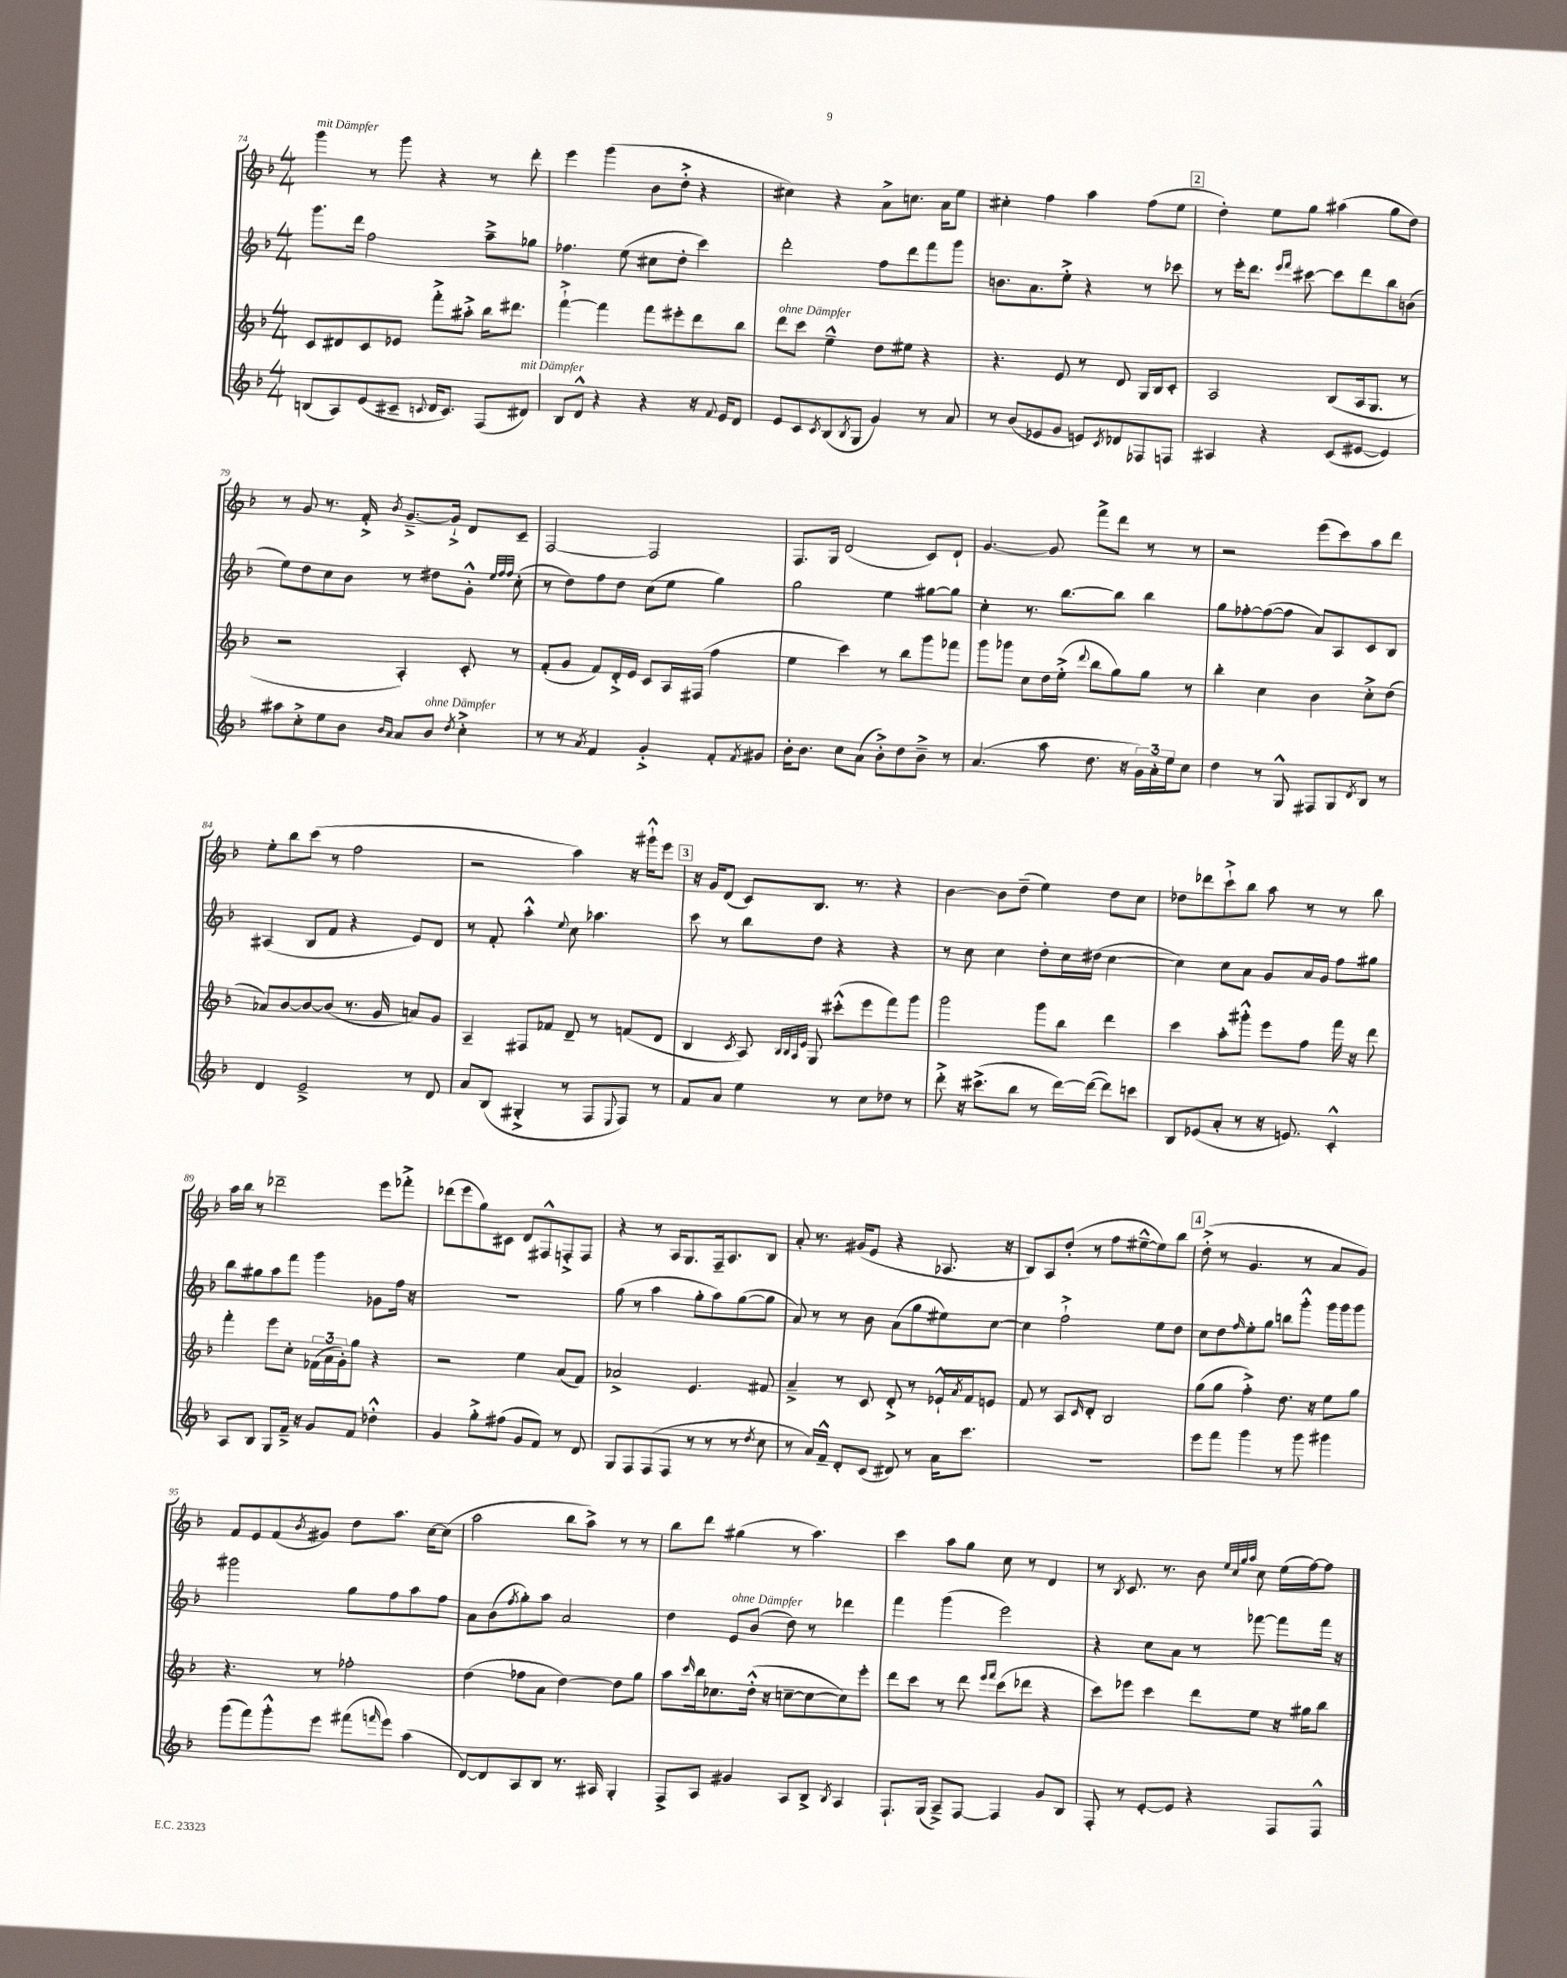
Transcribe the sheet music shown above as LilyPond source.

<<
\new StaffGroup <<
\new Staff = "s0" {
    \clef treble \key f \major \numericTimeSignature \time 4/4
    g'''4^\markup { \italic "mit Dämpfer" } r8 g'''8 r4 r8 d'''8-. |
    e'''4 g'''4( bes'8 d''8-.-> r4 |
    cis''4) r4 a'8-> c''8. a'16 e''8 |
    cis''4-. f''4 a''4 f''8( e''8 |
    \mark \markup { \box "2" } d''4-.) e''8 g''8 ais''4( g''8 d''8) |
    r8 g'8 r8. f'16-.-> \acciaccatura { bes'8 } g'8.~---> g'16-!-> d'8 c'8-- |
    f2~ f2 |
    f8. g16 d'2( c'8) d'8-! |
    g'4.~ g'8 f'''8-> d'''8 r8 r8 |
    r2 e'''8( c'''8) a''8 d'''8 |
    e''8-. bes''8 c'''8( r8 f''2 |
    r2 a''4) r16 gis'''16-!-^ e'''8 |
    \mark \markup { \box "3" } r16 g'16 d'8( c'8) bes8. r8. r4 |
    bes'4~ bes'8 d''8--( e''4) d''8 c''8 |
    des''8 des'''8 c'''8-!-> bes''8 a''8 r8 r8 bes''8 |
    a''16 bes''16 r8 des'''2-- e'''8 fes'''8-.-> |
    des'''8( e'''8 g''8) cis'8 d'8 fis8-^ f8-.-> f8 |
    r4 r8 a16 g8. f16-- a8. bes8 |
    a'8-. r8. gis'16( e'8 r4 aes8. r16 |
    bes8) a8 d''8-.( r8 f''8 eis''8~---^ eis''8) bes''8 |
    \mark \markup { \box "4" } d''8-.->( r8 g'4. r8 a'8 g'8) |
    f'8 e'8 f'8( \acciaccatura { bes'8 } gis'8) d''8 a''8. c''16~ c''8( |
    a''2 bes''8 a''8->) r8 r8 |
    bes''8 d'''8 gis''4( r8 a''4.) |
    c'''4 a''8 g''8 c''8 r8 d'4 |
    r8 \acciaccatura { bes8 } c'8. r8. bes'8 \grace { e''32 c''32 g''32 a''32 } c''8 e''16( f''16~) f''8 \bar "|." |
}
\new Staff = "s1" {
    \clef treble \key f \major \numericTimeSignature \time 4/4
    g'''8. d'''16 f''2 a''8---> ges''8 |
    fes''4. e''8( cis''8 d''8-. c'''4) |
    d'''2-. f''8 d'''8 f'''8 g'''8 |
    b'8. a'8. e''8-.-> r4 r8 ces'''8 |
    \mark \markup { \box "2" } r8 e'''16-. d'''8. \grace { e'''16 f'''16 } cis'''8~ cis'''8 d'''8 bes''8 b'8( |
    e''8) d''8 c''8 bes'8 r8 dis''8 g'8-.-^ \grace { e''32 f''32 f''32 } c''8-.( |
    r8 d''8) f''8 d''8 c''8( e''8 g''4) |
    g''2 e''4 gis''8~ gis''8 |
    c''4-. r8. bes''8.~ bes''8 bes''4 |
    g''8 fes''8~-. fes''8~( fes''8 a'8) a8 c'8 bes8 |
    ais4( bes8 f'8 r4 e'8) d'8 |
    r8 f'8-. a''4-.-^ \appoggiatura { e''8 } c''8 aes''4. |
    \mark \markup { \box "3" } c'''8 r8 bes''8 d''8 r4 r4 |
    r8 c''8 c''4 d''8-. c''16 dis''16( c''4~ |
    c''4) c''8 a'8 g'8 a'16 g'16 f''8 gis''8 |
    bes''8 gis''8 a''8 f'''8 g'''4 ges'8 f''16 r16 |
    R1 |
    g''8( r8 a''4 g''8-. a''8) g''8~( g''8 |
    a'8) r8 r8 bes'8 a'8( g''8 eis''8) c''8~ |
    c''4 f''2-!-> e''8 d''8 |
    \mark \markup { \box "4" } c''8 d''8 \grace { f''16 } e''8-. g''8 b''8 g'''8-.-^ g'''16 g'''16 g'''8 |
    gis'''2 g''8 f''8 a''8 f''8 |
    a'8 bes'8( \acciaccatura { f''8 } g''8-.) a''8 a'2 |
    d''4 e'8^\markup { \italic "ohne Dämpfer" } bes'8( d''8) r8 des'''4 |
    f'''4 g'''4( e'''2) |
    r4 c''8 a'8 r8 fes'''8~ fes'''8 fes'''16 r16 \bar "|." |
}
\new Staff = "s2" {
    \clef treble \key f \major \numericTimeSignature \time 4/4
    c'8 dis'8 c'8 ees'8 f'''8-.-> ais''8-.-> bes''16 dis'''8. |
    f'''4~-!-> f'''4 f'''8 eis'''8-. d'''8 bes''8 |
    d'''8^\markup { \italic "ohne Dämpfer" } c'''8 e''4---^ d''8 eis''8 r4 |
    r4. e'8 r8 d'8 g16 bes16 c'8-. |
    \mark \markup { \box "2" } a2 bes8( a16 g8. r8 |
    r2 a4-.) c'8-. r8 |
    f'8-.( g'8 f'8) d'16-.-> e'16 c'8 a16 fis16( f''4 |
    e''4 c'''4) r8 bes''8 g'''8 fes'''8 |
    g'''8 ges'''8 c''8 d''16 e''16-.->( \appoggiatura { d'''8 } bes''8 g''8) g''8 r8 |
    bes''4-. c''4 bes'4 c''8-.-> d''8( |
    aes'8) bes'8~ bes'8~ bes'8( r8. g'16 a'8) g'8 |
    a4-- fis8 fes'8 d'8-- r8 f'8( d'8 |
    \mark \markup { \box "3" } bes4 \acciaccatura { c'8 } a8) \grace { bes32 bes32 a32 e'32 } g8 cis'''8-.-^( e'''8 f'''8) g'''8 |
    g'''2 g'''8 bes''8 d'''4 |
    c'''4 a''8-. gis'''8-.-^ e'''8 f''8 f'''16 r16 d'''8 |
    f'''4-. e'''8 c''8-. \tuplet 3/2 { fes'16( a'16 g'16-.) } g''8 r4 |
    r2 e''4 a'8( f'8) |
    aes'2-> e'4. fis'8 |
    a'4---> r8 c'8 d'8-.-> r8 ees'16-!-^ \acciaccatura { a'8 } f'16 e'8 |
    f'8 r8 a8 \grace { c'16 } d'8-. bes2 |
    \mark \markup { \box "4" } g''8( g''8 f''4-.->) d''8. r16 e''8 g''8 |
    r4. r8 fes''2-. |
    d''4( fes''8 a'8 d''4~) d''8 g''8 |
    a''8 \grace { c'''16 } bes''16 ces''8. d''16-.-^( r16 c''8~-- c''8~ c''8) e'''8-. |
    d'''8 c'''8 r8 d'''8 \grace { e'''16 f'''16 } c'''8( des'''8 r4 |
    c'''8) ees'''8 c'''4 d'''8 e''8 r16 gis''16 bes''8 \bar "|." |
}
\new Staff = "s3" {
    \clef treble \key f \major \numericTimeSignature \time 4/4
    b8( a8) e'8( cis'8-- \appoggiatura { c'8 } d'16 c'8.) f8( dis'8^\markup { \italic "mit Dämpfer" }) |
    bes8 d'8-^ r4 r4 r16 \appoggiatura { f'8 } e'16 d'8 |
    e'8 c'8 \acciaccatura { c'8 } bes8( \acciaccatura { bes8 } g8 g'4) r8 a'8 |
    r8 bes'8( ees'8 g'8 e'8) \acciaccatura { c'8 } des'8 fes8 f8 |
    \mark \markup { \box "2" } ais4 r4 c'8( eis'8~ eis'4) |
    ais''8 c''8-.-> e''8 bes'8 \grace { bes'16 a'16 } a'8 bes'8^\markup { \italic "ohne Dämpfer" } \acciaccatura { d''8 } c''4-.-> |
    r8 r8 \acciaccatura { a'8 } f'4 g'4-.-> f'8-. \acciaccatura { f'8 } gis'8 |
    bes'16-. bes'8. c''8 a'8( bes'8-.->) d''8 bes'8---> r8 |
    a'4.( a''8 d''8. r16 \tuplet 3/2 { g'16) a'16-. e''16 } c''8 |
    d''4 r8 g8-^ fis8 g8 \acciaccatura { d'8 } bes8 r8 |
    d'4 e'2---> r8 d'8 |
    a'8 bes8( gis4-.-> r8 f8 \appoggiatura { e8 } f8) r8 |
    \mark \markup { \box "3" } f'8 a'8 e''4 r8 c''8 des''8 r8 |
    d'''8-.-> r16 cis'''8.->( bes''8 r8 d'''16~) d'''16~( d'''8) c'''8 |
    bes8 ees'8( a'8-. r8 r16 e'8.) c'4-.-^ |
    a8 bes8 g8 f'16---> r16 g'8 f'8 des''4-.-^ |
    g'4 g''8-.-> fis''8( g'8 f'8) r8 d'8 |
    g8 f8 f8( f8 r8 r8 r8 \acciaccatura { d''8 } c''8 |
    r8 a'16) f'16---^ d'8-. c'8( dis'8) r8 a'16 c'''8. |
    R1 |
    \mark \markup { \box "4" } e'''8 f'''8 g'''4 r8 g'''8 gis'''4 |
    g'''8( f'''8) g'''8-.-^ e'''8 fis'''8( \grace { f'''16 } e'''8) a''4( |
    d'8~) d'8 a8 bes8 r8. ais16 g4-. |
    f8-> a8 gis'4 a8 bes8-> \acciaccatura { bes8 } a4 |
    f8.-! g16( a8--->) f8~ f4 g'8 bes8 |
    f8-. r8 e'8~-. e'8 r4 f8 f8-^ \bar "|." |
}
>>
>>
\layout { \context { \Score currentBarNumber = #74 } }
